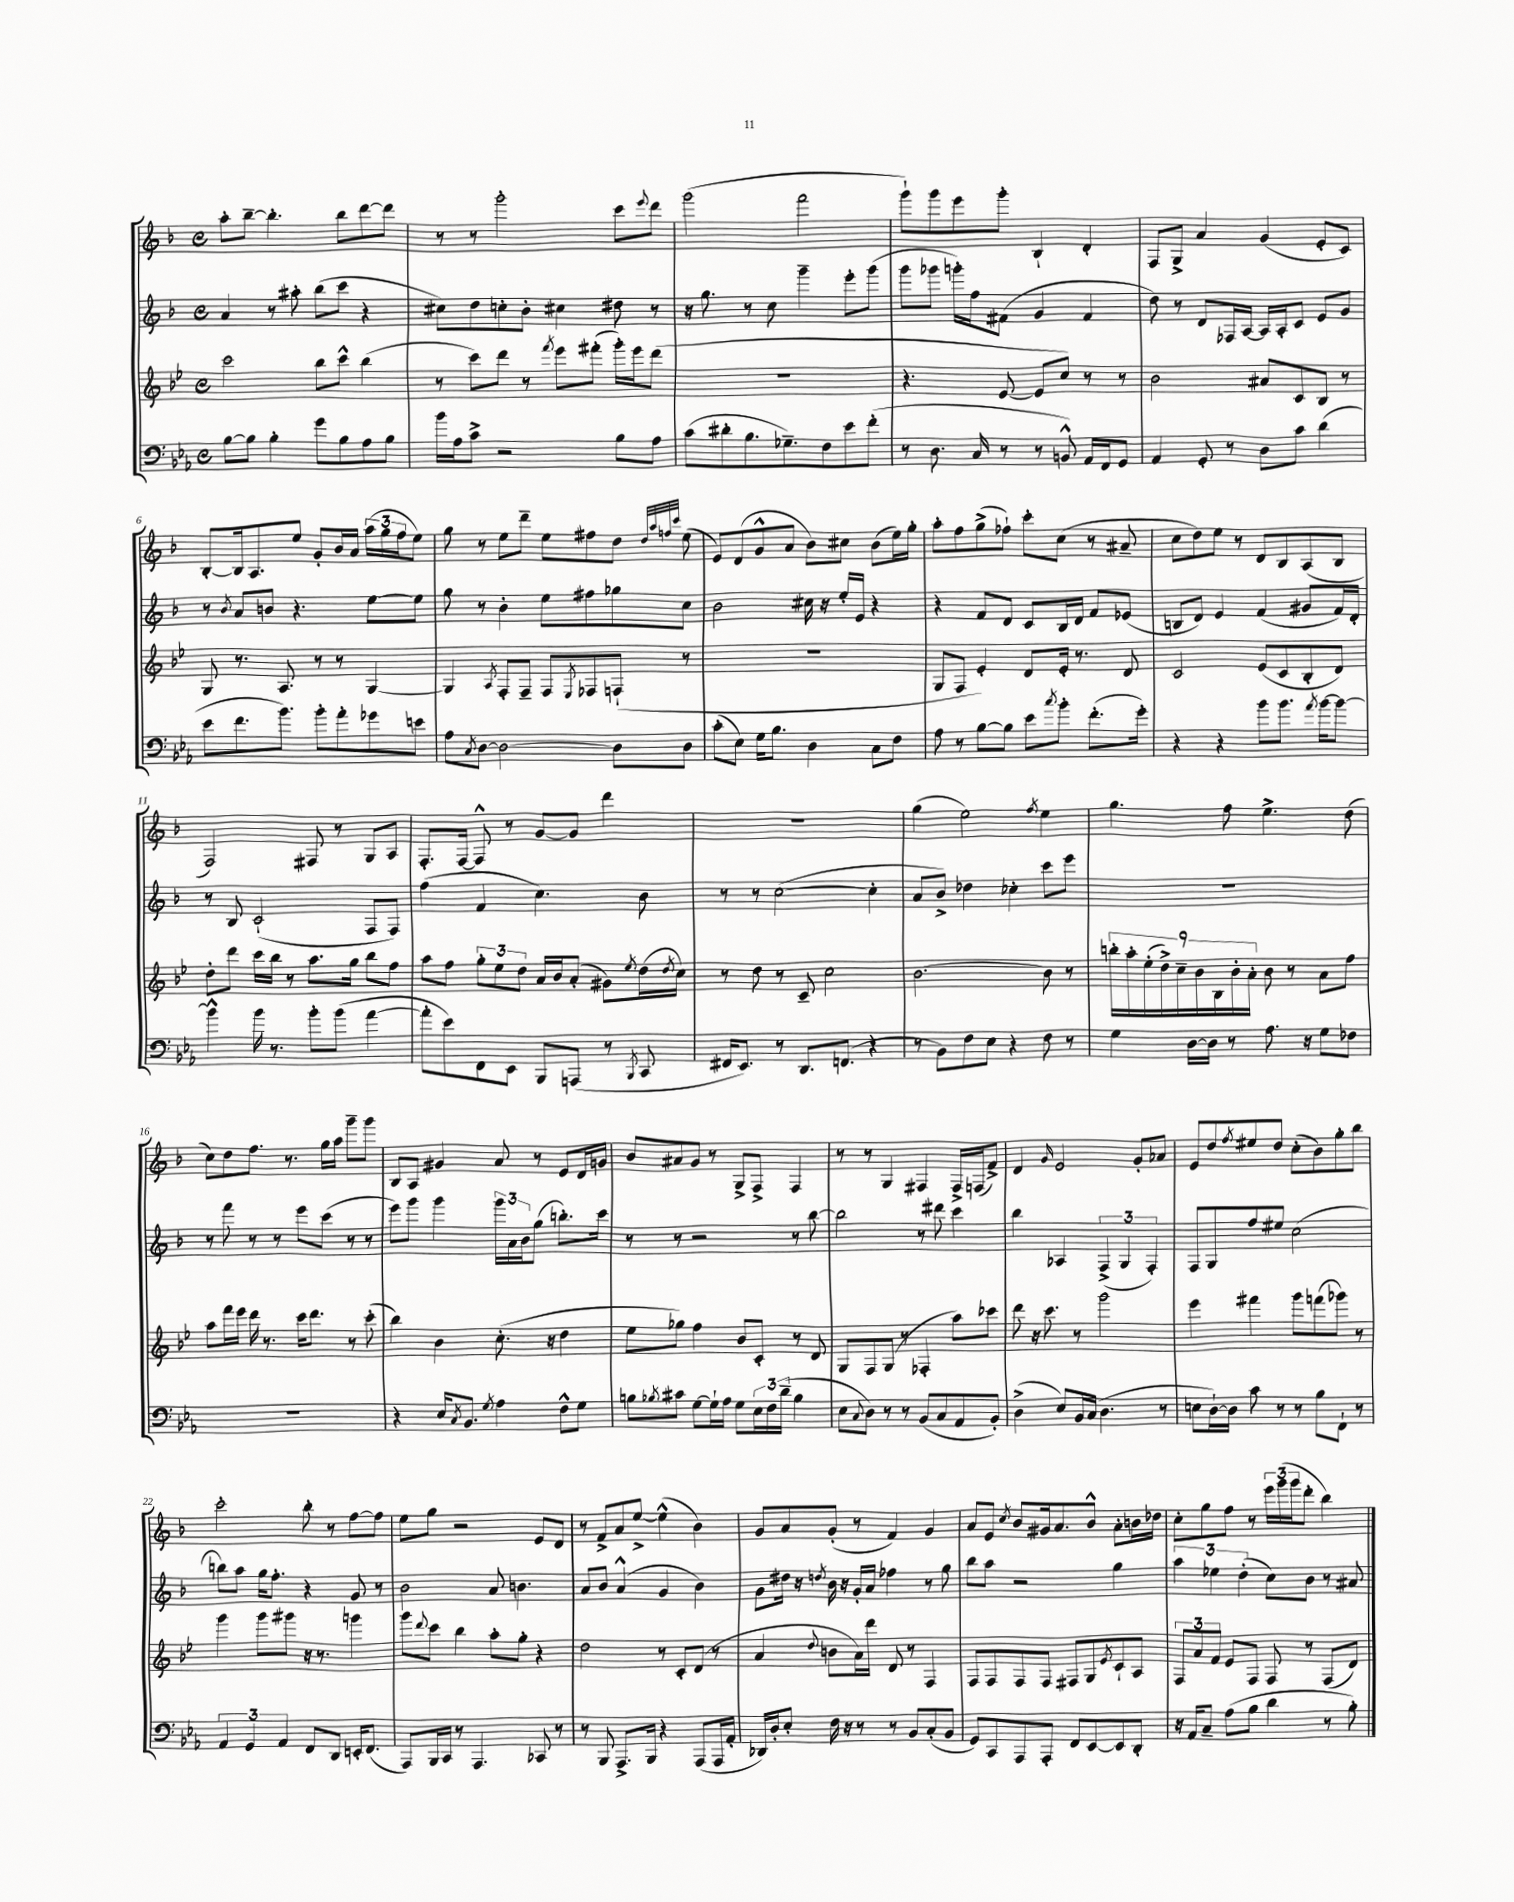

**kern	**kern	**kern	**kern
*staff4	*staff3	*staff2	*staff1
*clefF4	*clefG2	*clefG2	*clefG2
*k[b-e-a-]	*k[b-e-]	*k[b-]	*k[b-]
*M4/4	*M4/4	*M4/4	*M4/4
*met(c)	*met(c)	*met(c)	*met(c)
[8B-	2ccc	4a	8aa'
8B-]	.	.	[8bb-~
4B-'	.	8r	4.bb-']
.	.	8aa#'	.
8g	8bb-	(8bb-	.
8B-	8ccc^^	8ccc	8bb-
8A-	(4bb-	4r	[8ddd
8B-	.	.	8ddd]
=	=	=	=
16b-	8r	8cc#)	8r
16A-	.	.	.
8c^	8ccc)	8dd	8r
2r	8ddd	8cc'	2ggg'
.	8r	8b-'	.
.	8qfff	.	.
.	8eee-	4cc#	.
.	(8fff#'	.	.
8B-	16ggg')	8dd#	8ccc
.	16eee-	.	.
.	.	.	8qqeee
8A-	(8ddd	8r	8ddd
=	=	=	=
(8c	1r	16r	(2ggg
.	.	8.gg	.
8d#'	.	.	.
8.B-	.	8r	.
.	.	8cc	.
8.G-~)	.	.	.
.	.	4ggg~	2fff
8F	.	.	.
8e-	.	8eee'	.
(8f'	.	(8ggg	.
=	=	=	=
8r	4.r	8ggg	8ggg`)
8.D	.	8ggg-	8ggg
.	.	16ggg')	8eee
16C	.	16ff	.
8r	[8e-	(8f#	8ggg'
8r	8e-]	4g	4B-`
8BB^^)	8cc)	.	.
16AA-	8r	4f#	4d'
16FF	.	.	.
8GG	8r	.	.
=	=	=	=
4AA-	2b-	8dd)	8F
.	.	8r	8G^
8GG'	.	8d	4a
8r	.	16F-	.
.	.	[16A	.
8D	8a#	16A]	(4g
.	.	16A'	.
8c	8c	8c	.
(4d	8B-	8e	8e'
.	8r	8g	8c)
=	=	=	=
8e-	8G	8r	[8B-'
.	.	8qb-	.
8.f	8.r	8a	16B-]
.	.	.	8.A
.	.	8b	.
8.b-)	8.A	.	.
.	.	4.r	8ee
8b-'	8r	.	8g'
8a-'	8r	.	16b-
.	.	.	16a
8g-	[4G	[8ee	(24aa
.	.	.	24gg
.	.	.	24ff
8e	.	8ee]	8ee)
=	=	=	=
8A-	4G]	8gg	8gg
8qC	.	.	.
[8D	.	8r	8r
.	8qA	.	.
2D_	8F'	4b-'	8ee
.	8F~	.	8ddd~
.	8F	8ee	8ee
.	8qE-	.	.
.	8F-	8ff#	8ff#
8D]	(8F`	8gg-	8dd
.	.	.	32qqdd
.	.	.	32qqaa
.	.	.	32qqff
.	.	.	32qqccc
8D	8r	8cc	(8ee
=	=	=	=
(8c'	1r	2b-	8e)
8E-)	.	.	(8d
16G	.	.	8g^^
8.B-	.	.	.
.	.	.	8a
4D	.	16cc#	8b-)
.	.	16r	.
.	.	16ee'	8cc#
.	.	16e	.
8C	.	4r	(8b-
8F	.	.	16ee)
.	.	.	16gg'
=	=	=	=
8A-	8G	4r	8aa'
8r	8F	.	8ff
[8B-	4e-')	8f	(8gg^
8B-]	.	8d	8ff-`)
8e-	8d	8c	8ccc'
8qcc	.	.	.
8b-'	16e-'	16B-	(8cc
.	8.r	16d	.
(8.f'	.	8f	8r
.	8d	(8e-	8a#~
16g')	.	.	.
=	=	=	=
4r	2c	8B	8cc
.	.	8d)	8dd)
4r	.	4e	8ee
.	.	.	8r
8b-	(8e-	(4f	8d
8.b-	8c	.	8B-
.	8B-'	8g#	(8A
8qa-	.	.	.
[16b-	.	.	.
8b-_	8d)	16f)	8B-
.	.	16d'	.
=	=	=	=
4b-^^]	8dd'	8r	2F)
.	8ddd	8B-	.
16b-	16ccc	(2c`	.
8.r	16bb-	.	.
.	8r	.	.
8b-'	8.aa	.	8F#
(8b-	.	.	8r
.	16gg	.	.
[4a-	8bb-	8F	8G
.	8ff	8F)	8A
=	=	=	=
8a-']	8aa	(4ff	8.F'
8e-)	8ff	.	.
.	.	.	[16F
8FF	12gg'	4f	8F^^]
.	12ee-	.	.
8EE-	.	.	8r
.	12dd	.	.
8BBB-	16a	4.cc)	[8g
.	16b-	.	.
(8AAA	(8a'	.	8g]
8r	8g#)	.	4ddd
8qBBB-	8qee-	.	.
8CC	(16dd	8b-	.
.	8qdd	.	.
.	16cc)	.	.
=	=	=	=
16FF#	8r	8r	1r
8.EE-)	.	.	.
.	8dd	8r	.
8r	8r	([2cc	.
8.DD	8c~	.	.
.	2cc	.	.
(8.FF	.	.	.
4r	.	4cc']	.
=	=	=	=
8r	[2.b-	8a	(4gg
8BB-)	.	8b-^)	.
8F	.	4dd-	2ee)
8E-	.	.	.
4r	.	4cc-'	.
.	.	.	8qff
8F	8b-]	8ccc	4ee
8r	8r	8eee	.
=	=	=	=
4G	18bb'	1r	4.gg
.	18aa'	.	.
.	(18ee-'	.	.
.	18dd^)	.	.
.	18cc~	.	.
[16D	.	.	.
.	18b-	.	.
16D]	.	.	.
.	18B-	.	.
8r	.	.	8ff
.	18b-'	.	.
.	18a'	.	.
8.A-	8b-	.	4.ee^
.	8r	.	.
16r	.	.	.
8G	8a	.	.
8F-	8ff	.	(8dd
=	=	=	=
1r	8aa	8r	8cc)
.	16fff	8fff	8dd
.	16eee-	.	.
.	16ddd	8r	8.ff
.	8.r	.	.
.	.	8r	.
.	.	.	8.r
.	16ccc	8eee	.
.	8.ddd	.	.
.	.	(8ccc	16gg
.	.	.	16aa
.	8r	8r	8ggg~
.	(8ccc'	8r	8ggg
=	=	=	=
4r	4bb-)	8eee)	8B-
.	.	8ggg	8A
16E-	4b-	4ggg	4g#
8qC	.	.	.
8.BB-	.	.	.
8qG	.	.	.
4A-	(8.cc'	24ggg	8a
.	.	24a	.
.	.	24b-	.
.	.	(8gg	8r
.	16r	.	.
8F^^	4dd	8.bb')	8e
8G	.	.	16d
.	.	16ccc	16g
=	=	=	=
8B	8ee-	8r	8b-
8qB-	.	.	.
8c#	8gg-)	8r	8a#
[8G	4ff	2r	8g
16G`]	.	.	8r
16A-	.	.	.
8G	8b-	.	8G^
24E-	8c'	.	8F^
24F	.	.	.
(24d~	.	.	.
4B-	8r	8r	4F
.	8d	[8bb-	.
=	=	=	=
8E-	8G	2bb-]	8r
8qqC	.	.	.
8D)	8F	.	8r
8r	(8G	.	4G
8r	8r	.	.
(8BB-	4F-'	8r	4F#
8C	.	8ddd#	.
8AA-	8aa)	4ccc	16F#^
.	.	.	(16F
8BB-')	8ccc-	.	8f^)
=	=	=	=
(4D^	8ddd	4bb-	4d
.	16r	.	.
.	8.ccc	.	.
.	.	.	16qqg
8E-)	.	4A-	2e
16BB-	8r	.	.
(16C	.	.	.
4.D	2ggg	(6F^	.
.	.	6G	.
.	.	.	8g'
.	.	6F')	.
8r	.	.	8a-
=	=	=	=
8E	4eee-	8F	8e
[16D`)	.	8G	8dd
16D]	.	.	.
.	.	.	8qff
8c	4fff#	8ff	8ee#
8r	.	8ee#	8dd
8r	8ggg	(2cc	(8cc'
8B-	(8fff	.	8b-)
8FF`	8ggg-)	.	8gg'
8r	8r	.	8bb-
=	=	=	=
6AA-	4ggg	8bb)	2ccc'
.	.	8aa	.
6GG	.	.	.
.	8ggg	16gg	.
.	.	8.ff'	.
6AA-	.	.	.
.	8ggg#	.	.
8FF	16r	4r	8bb-'
.	8.r	.	.
8DD	.	.	8r
16EE'	4ggg	8g	[8ff
(8.FF	.	.	.
.	.	8r	8ff]
=	=	=	=
8AAA-)	8ggg	2b-	8ee
.	8qqddd	.	.
16BBB-	8ccc	.	8gg
16CC	.	.	.
8r	4bb-	.	2r
4.AAA-	.	.	.
.	8aa'	8a	.
.	8gg'	4.b	.
8CC-	4r	.	8e
8r	.	.	8d
=	=	=	=
8r	2dd	8a	8r
8BBB-	.	8b-	8f^
8.AAA-^	.	(4a^^	8a
.	.	.	[8ee^
16BBB-	.	.	.
4r	8r	4g	(4ee^^]
.	8c'	.	.
(8AAA-	(8d	4b-)	4b-)
16AAA-	8r	.	.
16AA-'	.	.	.
=	=	=	=
16DD-)	4a	8g	8g
16D'	.	.	.
8E-'	.	16dd#	8a
.	.	16r	.
.	8qqdd	8qdd	.
16F	8b	16b-	(8g'
16r	.	16r	.
8r	16a)	16g'	8r
.	16ddd	16a	.
8r	8d	4ff-	4f)
8BB-	8r	.	.
(8C'	4F	8r	4g
8BB-	.	8gg	.
=	=	=	=
8GG)	8F	8bb-	8a
8CC	8F	8aa	8e
.	.	.	8qcc
8AAA-	8F	2r	8b-
8AAA-'	8F	.	16g#
.	.	.	8.a
8FF	8F#	.	.
[8EE-	8G	.	8b-^^
.	8qe-	.	.
8EE-]	8c`	4gg	8a'
8DD'	8A	.	16b
.	.	.	16dd-
=	=	=	=
16r	12F	6aa	8cc'
16AA-	.	.	.
.	12a	.	.
8C~	.	.	8gg
.	12f	6ee-	.
(8A-	8e-	.	8ff
.	.	(6dd'	.
8B-	8F	.	8r
4d	8F	8cc)	24eee
.	.	.	(24ggg
.	.	.	24ggg
.	8r	8b-	8ddd'
8r	(8F	8r	4bb-)
8B-')	8d)	8a#	.
==	==	==	==
*-	*-	*-	*-
